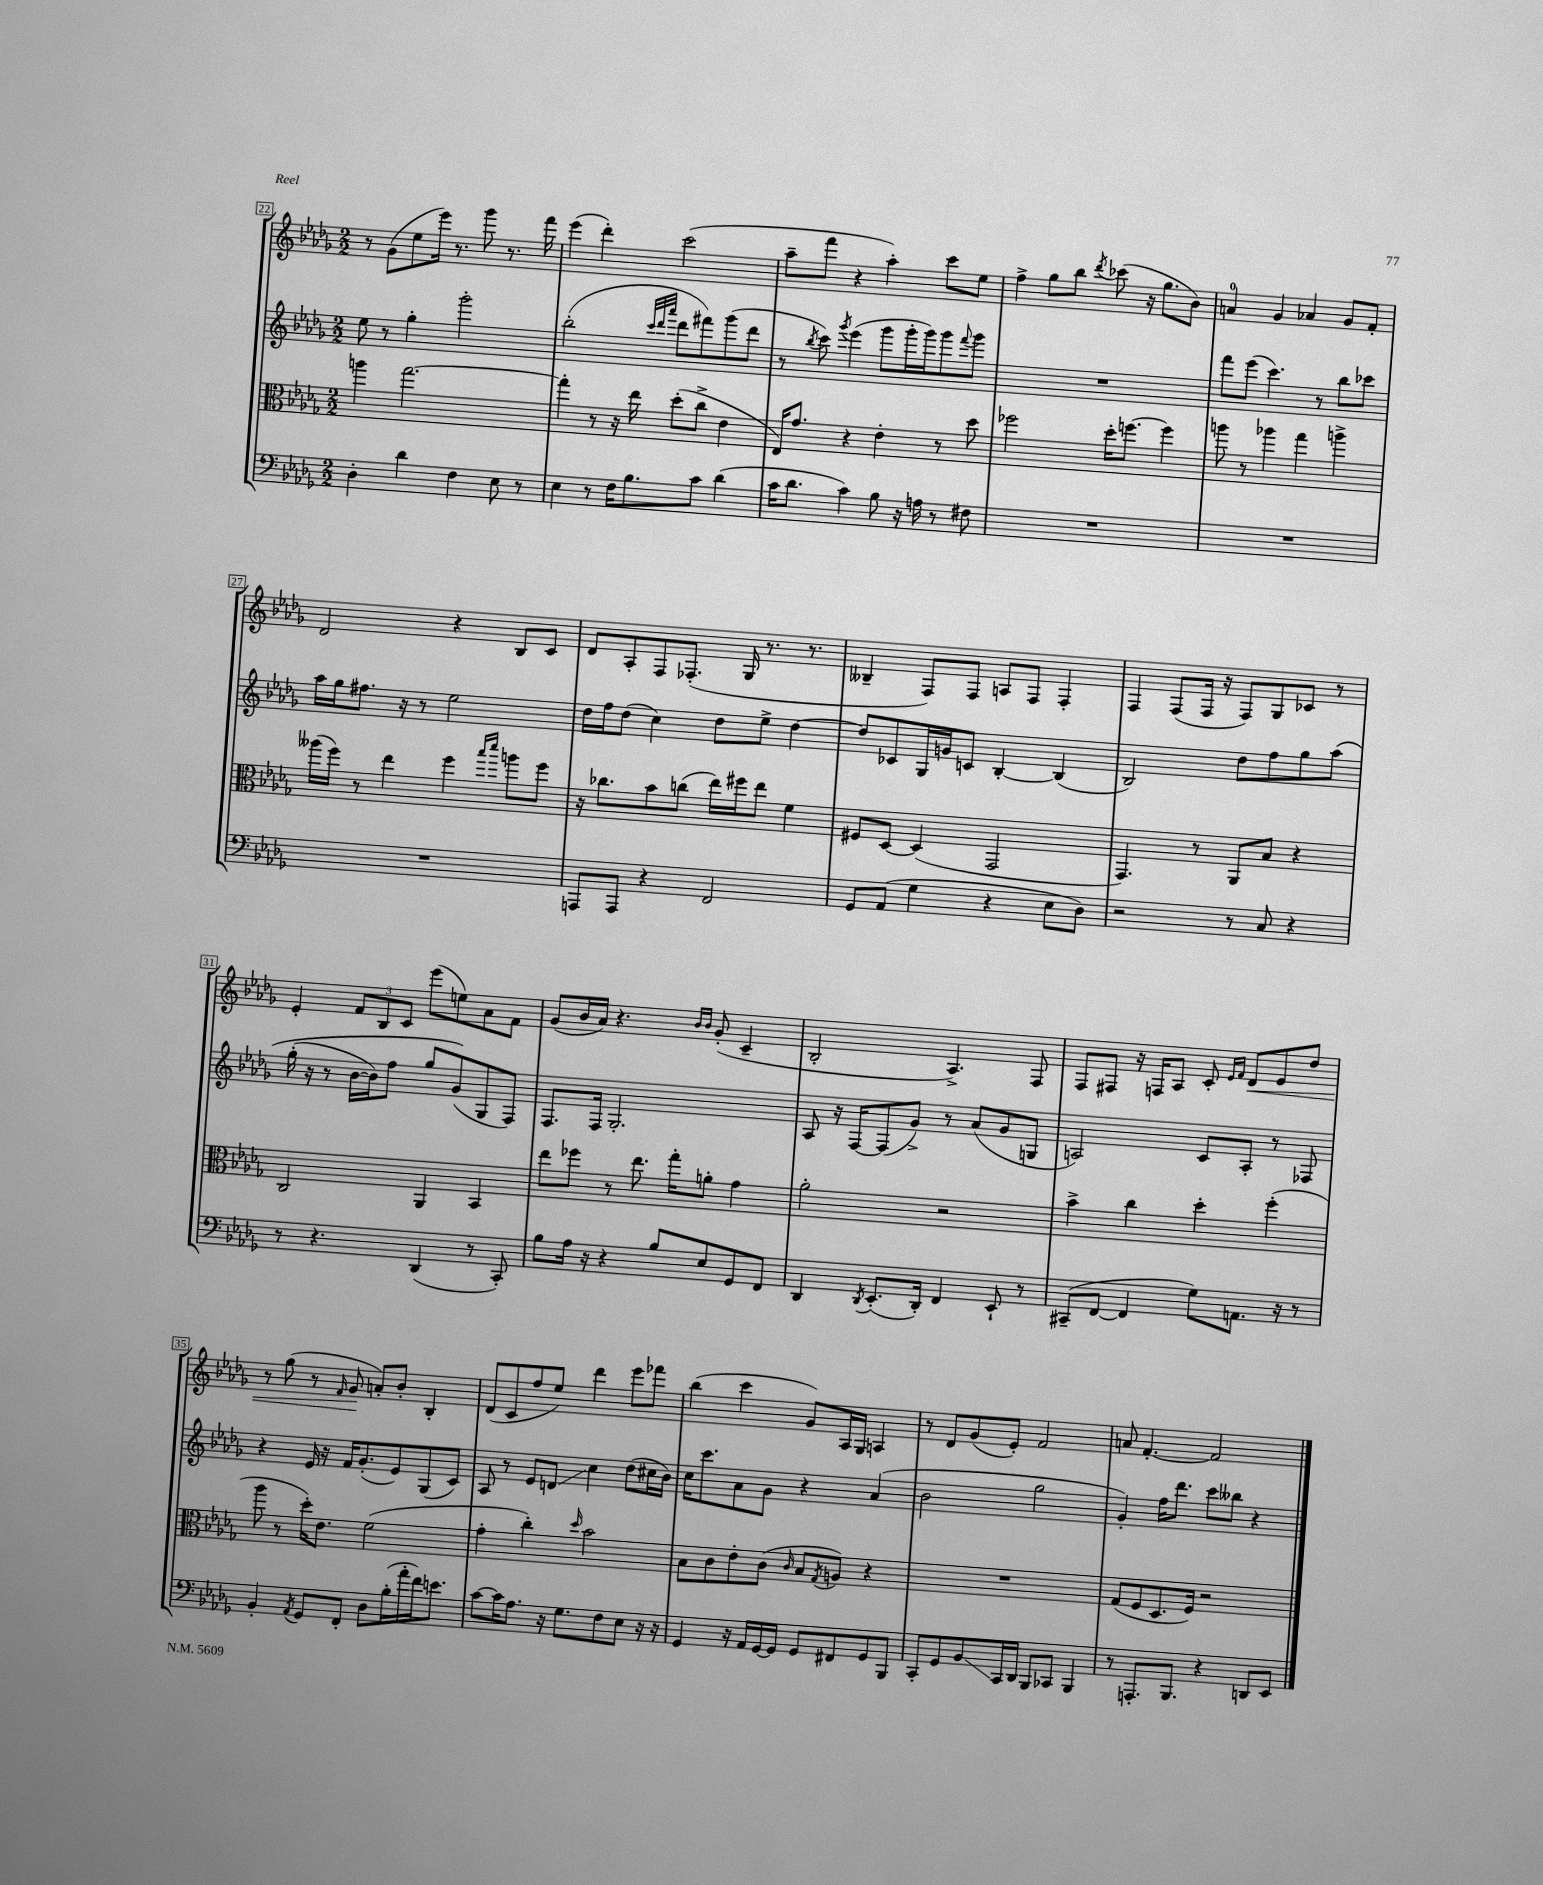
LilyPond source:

<<
\new StaffGroup <<
\new Staff = "s0" {
    \clef treble \key des \major \numericTimeSignature \time 2/2
    r8 ges'8( ees''8 ees'''16) r8. ges'''8 r8. f'''16 |
    ees'''4( des'''4-.) c'''2( |
    aes''8-- f'''8 r4 aes''4-.) c'''8 ees''8 |
    f''4-> ges''8 bes''8 \acciaccatura { des'''8 } ces'''8( r16 ges''8. bes'8) |
    a'4-0 ges'4 aes'4 ges'8 f'8-. |
    des'2 r4 bes8 c'8 |
    des'8 aes8-. f8 fes8.-.( ges16 r8. r8. |
    beses4-- f8) f8 a8 f8 f4-. |
    f4 f8( f16 r16 f8) ges8 ces'8 r8 |
    ees'4-. \tuplet 3/2 { f'8 bes8 c'8 } ees'''8( e''8) aes'8 f'8 |
    ges'8( bes'16 aes'16) r4. \grace { bes'16 bes'16 } ges'8-.( c'4-- |
    bes2-. aes4.->) f8 |
    f8 fis8 r16 f16 aes8 c'8-. \grace { ees'16 f'16 } des'8\< ees'8 des''8 |
    r8 ges''8( r8 \grace { f'16 } ges'8\! a'8-.) bes'8-. bes4-. |
    des'8( c'8 f''8 ees''8) des'''4 ees'''8 fes'''8 |
    bes''4( c'''4 ges'8) aes16 ges16 a4 |
    r8 des'8 ges'8( ees'8-.) f'2 |
    a'8 f'4.~-. f'2 \bar "|." |
}
\new Staff = "s1" {
    \clef treble \key des \major \numericTimeSignature \time 2/2
    ees''8 r8 ges''4-. ges'''2-. |
    bes''2-.( \grace { c'''32 des'''32 aes'''32 } des'''8 fis'''8) ges'''8( des'''8 |
    r8 \acciaccatura { bes''8 } c'''8) \acciaccatura { ges'''8 } ees'''4( ges'''8 ges'''16-. ges'''16) ges'''8 \appoggiatura { f'''8 } ges'''8 |
    R1 |
    f'''8 ees'''8( c'''4.) r8 bes''8 ces'''8 |
    aes''16 ges''16 fis''8. r16 r8 ees''2 |
    des''16 f''16 des''8( c''4) des''8 ees''8-> des''4~ |
    des''8 ces'8 ges16 g'16 c'8 bes4~-. bes4( |
    bes2) des''8 f''8 ges''8 aes''8\( |
    ges''16-.( r16 r8 bes'16~ bes'16) f''8 ges''8 ges'8(\) ges8 f8) |
    f8. f16 ges2.-. |
    aes8 r16 f16~ f8( ges'8->) r8 aes'8( ges'8 g8 |
    a2) c'8 a8-. r8 fes8 |
    r4 ees'16 r16 f'16 ges'8.-.( ees'8) ges8( c'8) |
    aes8 r8 ees'8 d'8\glissando c''4 des''8( cis''16 bes'16) |
    c''16 c'''8. aes'8 ges'8 r4 aes'4( |
    bes'2 ges''2 |
    ges'4-.) f''16 des'''8. c'''8 beses''8 r4 \bar "|." |
}
\new Staff = "s2" {
    \clef alto \key des \major \numericTimeSignature \time 2/2
    a''4 ges''2.~ |
    ges''4-. r8 r16 ees''16 des''8-.( c''8-> ees'4 |
    ees16) ges'8. r4 ees'4-. r8 des''8 |
    fes''2 des''16-. f''8.~ f''4 |
    a''8 r8 aes''4 ges''4 a''4-> |
    aeses''16( f''16) r8 ees''4 f''4 \grace { bes''16 des'''16 } a''8 f''8 |
    r16 ces''8. bes'8 c''8( ees''16) fis''16 ees''8 f'4 |
    fis8 des8~ des4( ges,2 |
    ges,4.) r8 aes,8 bes8 r4 |
    c2 aes,4 bes,4 |
    ees''8 fes''8 r8 ees''8. ges''16-. a'8-. ges'4 |
    aes'2-. r2 |
    bes'4-> c''4 des''4-. f''4-.( |
    aes''8 r8 des''16-.) ees'8. f'2( |
    ges'4-. c''4-.) \grace { des''16 } bes'2 |
    bes8 c'8 ees'8-. c'8( \grace { c'16 } bes8 \acciaccatura { ges8 } a8) r4 |
    R1 |
    ges8( f8 des8. f16) r2 \bar "|." |
}
\new Staff = "s3" {
    \clef bass \key des \major \numericTimeSignature \time 2/2
    des4-. des'4 f4 ees8 r8 |
    ees4 r8 f16 bes8. c'8 des'4( |
    c'16 des'8. c'4) bes8 r16 a16 r8 fis8 |
    R1 |
    R1 |
    R1 |
    a,,8 a,,8 r4 f,2 |
    ges,8 aes,8( ges4 r4 ees8 des8) |
    r2 r8 c8 r4 |
    r8 r4. des,4( r8 c,8-.) |
    bes8 aes16 r16 r4 bes8 ees8 ges,8 f,8 |
    des,4 \acciaccatura { des,8 } ees,8.-.( des,16-.) f,4 ees,8-! r8 |
    cis,8--( f,8~ f,4 ges8) a,8. r16 r8 |
    bes,4-. \acciaccatura { aes,8 } ges,8 f,8-. des8 bes16-.( aes'16-. f'16) e'8. |
    c'8~ c'16 aes8. r16 ges8. f8 ees8 r16 r16 |
    ges,4 r16 aes,16 ges,16~ ges,16 ges,8 fis,8 ges,8 bes,,8 |
    c,8-. ges,8 bes,8\glissando c,16 des,16 bes,,8 ces,8 bes,,4 |
    r8 a,,8.-. bes,,8. r4 d,8 ees,8 \bar "|." |
}
>>
>>
\layout { \context { \Score currentBarNumber = #22 \override BarNumber.stencil = #(make-stencil-boxer 0.1 0.3 ly:text-interface::print) } }
